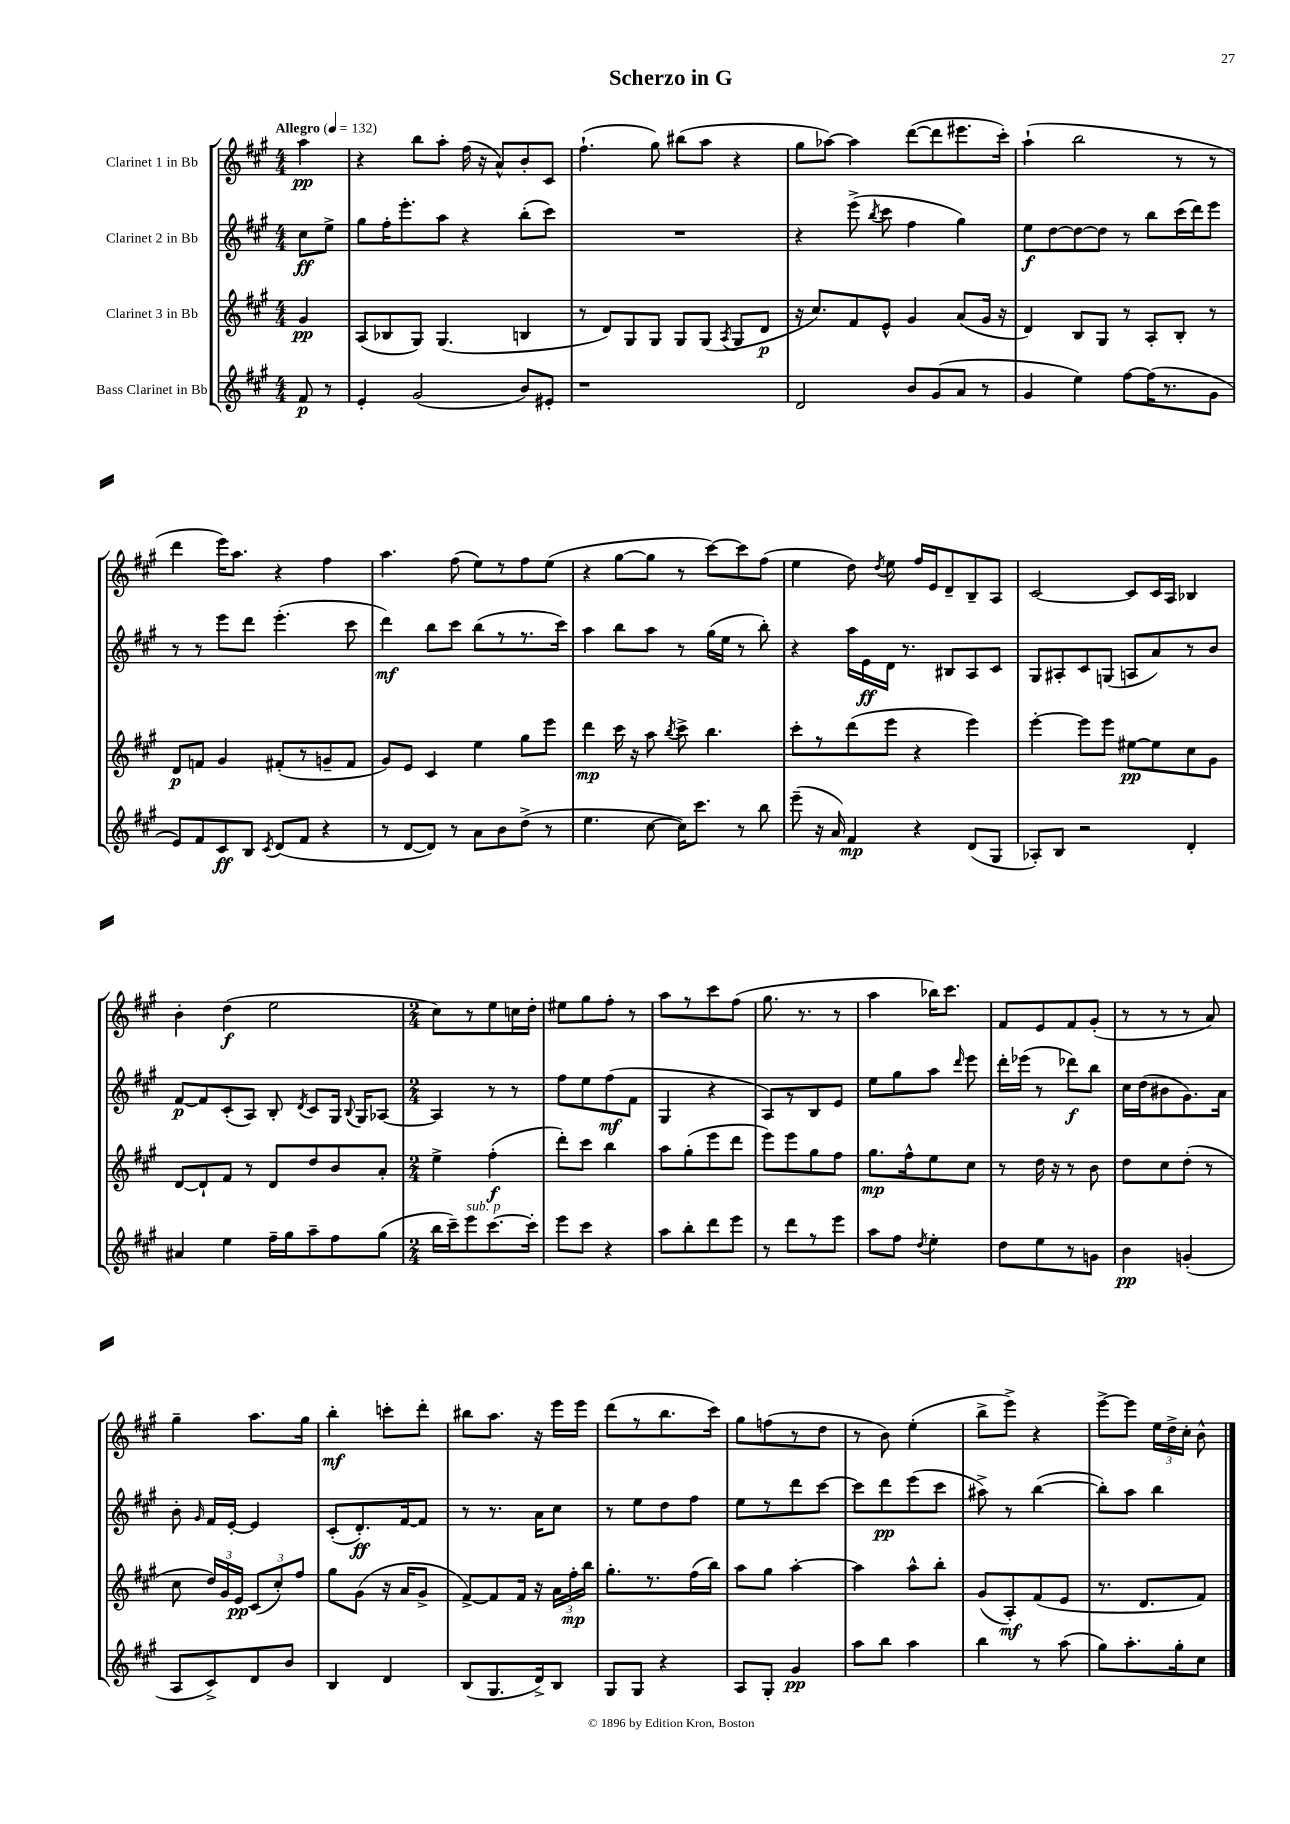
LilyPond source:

\header { title = "Scherzo in G" }
<<
\new StaffGroup <<
\new Staff = "s0" \with { instrumentName = "Clarinet 1 in Bb" } {
    \clef treble \key a \major \numericTimeSignature \time 4/4 \partial 4 \tempo "Allegro" 4 = 132
    \autoBeamOff a''4\pp |
    r4 b''8[ a''8]-. fis''16( r16 a'8[-^) b'8-. cis'8] |
    fis''4.-!( gis''8) bis''8[( a''8] r4 |
    gis''8[ aes''8]~) aes''4 d'''8[~( d'''8 eis'''8. cis'''16]-.) |
    a''4-!( b''2 r8 r8 |
    d'''4 e'''16[) a''8.] r4 fis''4 |
    a''4. fis''8( e''8[) r8 fis''8 e''8]( |
    r4 gis''8[~ gis''8] r8 cis'''8[~) cis'''8 fis''8]( |
    e''4 d''8) \acciaccatura { d''8 } e''8 fis''16[ e'16 d'8-- b8-- a8] |
    cis'2~ cis'8[ cis'16 a16] bes4 |
    b'4-. d''4\f( e''2 |
    \numericTimeSignature \time 2/4 cis''8[) r8 e''8 c''16 d''16]-. |
    eis''8[ gis''8 fis''8]-. r8 |
    a''8[ r8 cis'''8 fis''8]( |
    gis''8. r8. r8 |
    a''4 bes''16[) cis'''8.] |
    fis'8[ e'8 fis'8 gis'8]-.( |
    r8 r8 r8 a'8) |
    gis''4-- a''8.[ gis''16] |
    b''4-.\mf c'''8[-. d'''8]-. |
    bis''8[ a''8.] r16 e'''16[ e'''16] |
    d'''8[( r8 b''8. cis'''16]) |
    gis''8[ f''8( r8 d''8] |
    r8 b'8) e''4-.( |
    b''8[-> e'''8]->) r4 |
    e'''8[~-> e'''8] \tuplet 3/2 { e''16[ d''16-> cis''16]-. } b'8-^ \bar "|." |
}
\new Staff = "s1" \with { instrumentName = "Clarinet 2 in Bb" } {
    \clef treble \key a \major \numericTimeSignature \time 4/4 \partial 4
    \autoBeamOff cis''8[\ff e''8]-> |
    gis''8[ fis''16-. e'''8.-. a''8] r4 b''8[-.( cis'''8]) |
    R1 |
    r4 e'''8->( \acciaccatura { b''8 } cis'''8 fis''4 gis''4) |
    e''8[\f d''8~ d''8~ d''8] r8 b''8[ cis'''16( d'''16) e'''8] |
    r8 r8 e'''8[ d'''8] e'''4.-.( cis'''8 |
    d'''4\mf) b''8[ cis'''8] b''8[( r8 r8. cis'''16]) |
    a''4 b''8[ a''8] r8 gis''16[( e''16] r8 b''8-.) |
    r4 a''16[ e'16\ff d'16] r8. bis8[ a8 cis'8] |
    gis8[ ais8-. cis'8 g8]( a8[ a'8) r8 b'8] |
    fis'8[~\p fis'8 cis'8-.( a8]) b8-. \acciaccatura { d'8 } cis'8[ gis16] \appoggiatura { b8 } gis16[ aes8]~ |
    \numericTimeSignature \time 2/4 aes4 r8 r8 |
    fis''8[ e''8 fis''8\mf( fis'8] |
    gis4 r4 |
    a8[) r8 b8 e'8] |
    e''8[ gis''8 a''8] \grace { d'''16 } e'''8 |
    d'''16[-. ees'''16]( r8 des'''8[\f) b''8] |
    cis''16[ d''16( bis'8 gis'8.) a'16] |
    b'8-. \grace { gis'16 } fis'16[ e'16]~-. e'4 |
    cis'8[-.( d'8.-.\ff) fis'16~ fis'8] |
    r8 r8. a'16[ cis''8] |
    r8 e''8[ d''8 fis''8] |
    e''8[ r8 d'''8 cis'''8]~ |
    cis'''8[ d'''8\pp e'''8( cis'''8] |
    ais''8->) r8 b''4~( |
    b''8[-.) a''8] b''4 \bar "|." |
}
\new Staff = "s2" \with { instrumentName = "Clarinet 3 in Bb" } {
    \clef treble \key a \major \numericTimeSignature \time 4/4 \partial 4
    \autoBeamOff gis'4\pp |
    a8[( bes8 gis8]) gis4.( b4 |
    r8 d'8[) gis8 gis8] gis8[ gis8]( \acciaccatura { a8 } gis8[ d'8]\p |
    r16 cis''8.[) fis'8 e'8]-^ gis'4 a'8[( gis'16] r16 |
    d'4) b8[ gis8] r8 a8[-. b8]-. r8 |
    d'8[\p f'8] gis'4 fis'8[-.( r8 g'8-- fis'8] |
    gis'8[) e'8] cis'4 e''4 gis''8[ e'''8] |
    d'''4\mp cis'''16 r16 a''8 \acciaccatura { b''8 } cis'''8-> b''4. |
    cis'''8[-. r8 d'''8( e'''8] r4 e'''4) |
    e'''4~-. e'''8[ e'''8] eis''8[~\pp eis''8 cis''8 gis'8] |
    d'8[~ d'8-! fis'8] r8 d'8[ d''8 b'8 a'8]-. |
    \numericTimeSignature \time 2/4 e''4-> fis''4-.\f( |
    d'''8[-.) cis'''8] b''4 |
    a''8[ gis''8-.( e'''8 d'''8] |
    e'''8[) e'''8 gis''8 fis''8] |
    gis''8.[\mp fis''16-^ e''8 cis''8] |
    r8 d''16 r16 r8 b'8 |
    d''8[ cis''8 d''8]-.( r8 |
    cis''8 \tuplet 3/2 { d''16[) gis'16 e'16]\pp } \tuplet 3/2 { cis'8[( cis''8-.) fis''8] } |
    gis''8[ gis'8]( r16 a'16[ gis'8]-> |
    fis'8[~->) fis'8 fis'16] r16 \tuplet 3/2 { a'16[ fis''16-.\mp b''16] } |
    gis''8.[-. r8. fis''16( b''16]) |
    a''8[ gis''8] a''4~-. |
    a''4 a''8[-^ b''8]-. |
    gis'8[( a8-.\mf) fis'8( e'8] |
    r8. d'8.[ fis'8]) \bar "|." |
}
\new Staff = "s3" \with { instrumentName = "Bass Clarinet in Bb" } {
    \clef treble \key a \major \numericTimeSignature \time 4/4 \partial 4
    \autoBeamOff fis'8\p r8 |
    e'4-. gis'2( b'8[) eis'8]-. |
    r1 |
    d'2 b'8[ gis'8( a'8] r8 |
    gis'4 e''4) fis''8[~ fis''16( r8. gis'8] |
    e'8[) fis'8 cis'8\ff b8] \acciaccatura { cis'8 } d'8[( fis'8] r4 |
    r8 d'8[~ d'8]) r8 a'8[ b'8 d''8]->( r8 |
    e''4. cis''8~ cis''16[) cis'''8.] r8 b''8 |
    e'''8--( r16 a'16) fis'4\mp r4 d'8[( gis8] |
    aes8[-.) b8] r2 d'4-. |
    ais'4 e''4 fis''16[-- gis''16 a''8-- fis''8 gis''8]( |
    \numericTimeSignature \time 2/4 b''16[ cis'''16--) e'''8^\markup { \italic "sub. p" } cis'''8.~ cis'''16]-. |
    e'''8[ cis'''8] r4 |
    a''8[ b''8-. d'''8 e'''8] |
    r8 d'''8[ r8 e'''8] |
    a''8[ fis''8] \acciaccatura { d''8 } e''4-. |
    d''8[ e''8 r8 g'8] |
    b'4\pp g'4-.( |
    a8[ cis'8->) d'8 b'8] |
    b4 d'4 |
    b8[( gis8. d'16->) b8] |
    gis8[ gis8] r4 |
    a8[ gis8]-. gis'4\pp |
    a''8[ b''8] a''4 |
    b''4 r8 a''8( |
    gis''8[) a''8.-. gis''16-. cis''8] \bar "|." |
}
>>
>>
\layout { \context { \Score \remove "Bar_number_engraver" } }
